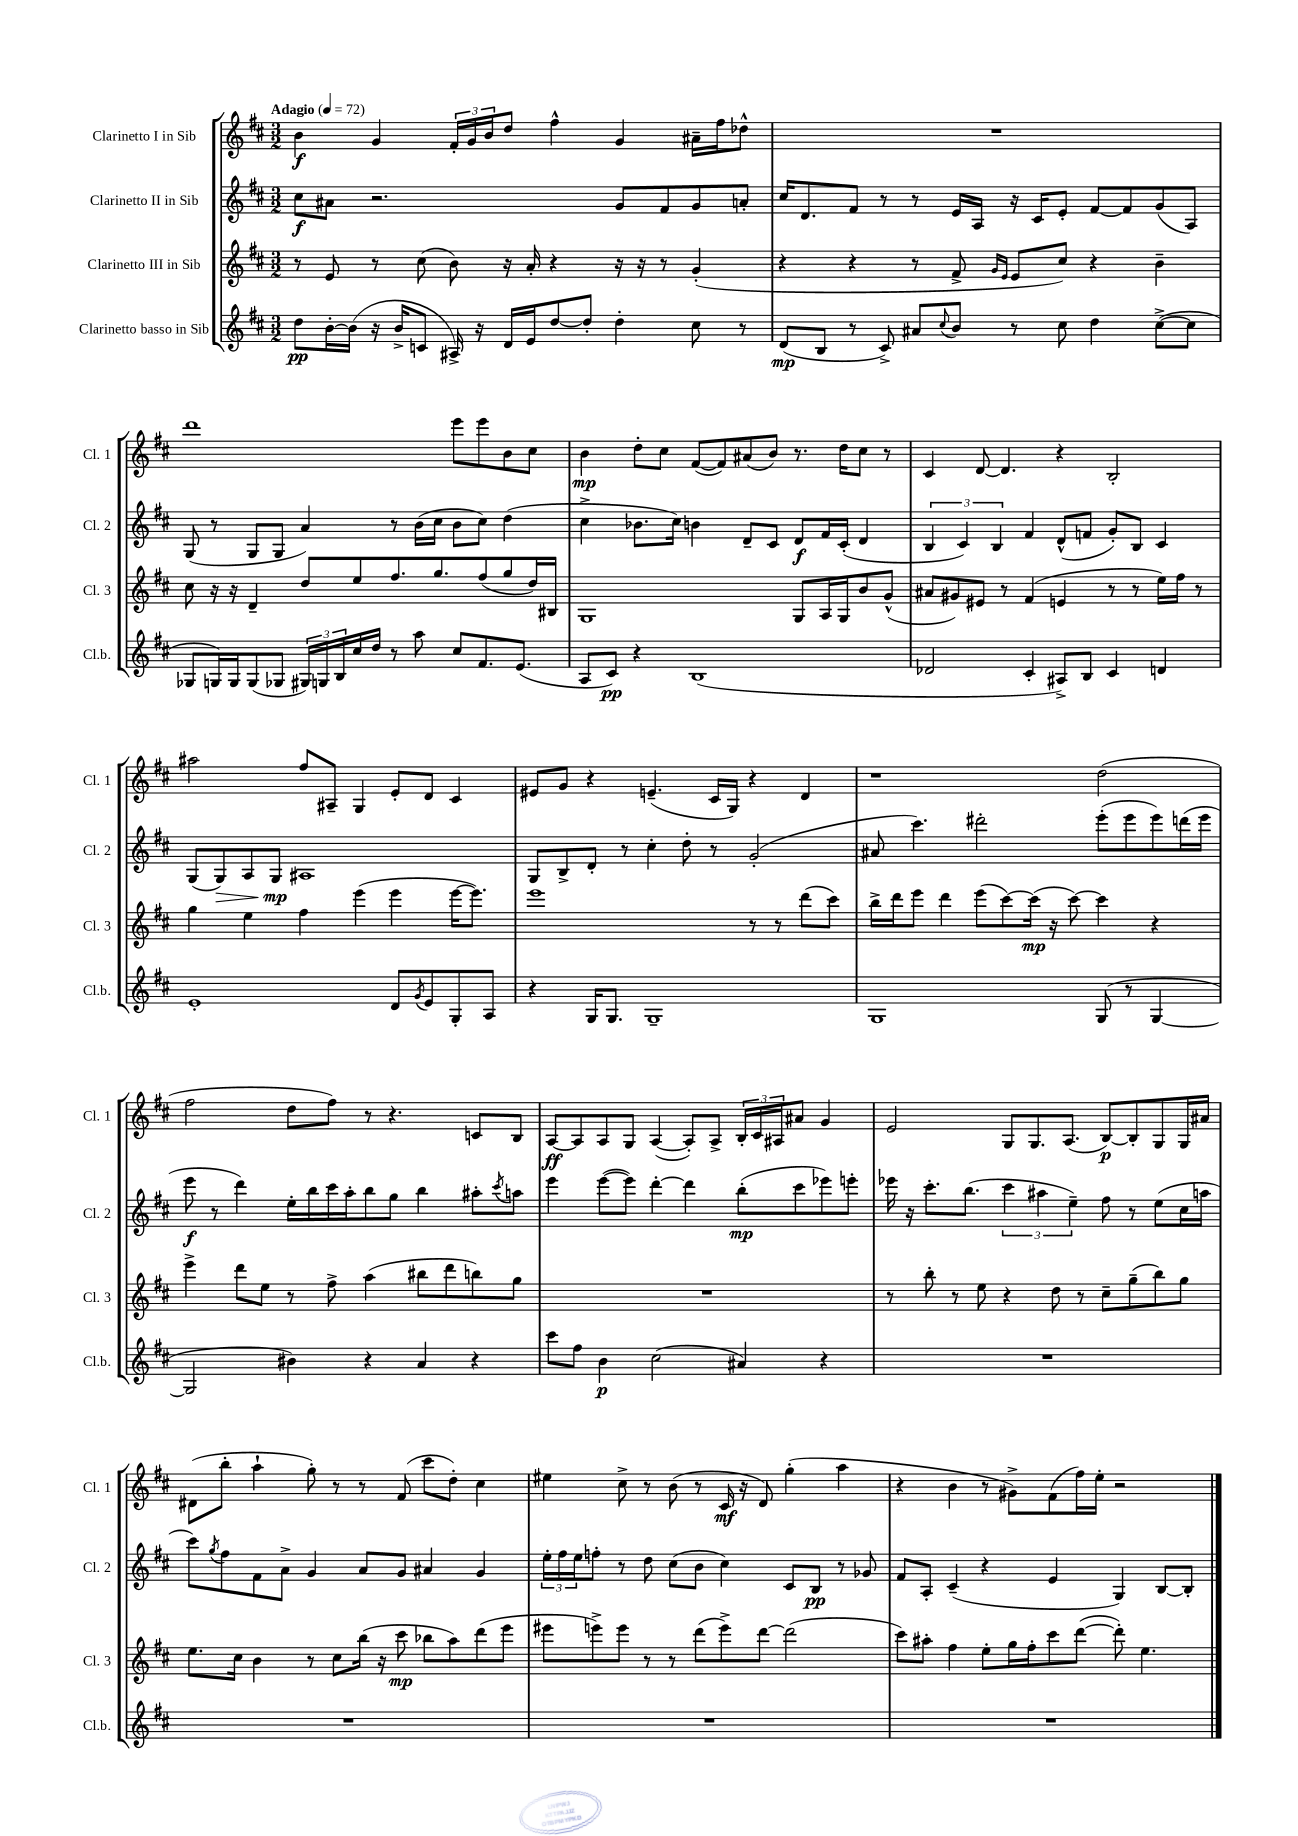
<<
\new StaffGroup <<
\new Staff = "s0" \with { instrumentName = "Clarinetto I in Sib" shortInstrumentName = "Cl. 1" } {
    \clef treble \key d \major \numericTimeSignature \time 3/2 \tempo "Adagio" 4 = 72
    b'4\f g'4 \tuplet 3/2 { fis'16-. g'16 b'16 } d''8 fis''4-^ g'4 ais'16-- fis''16 des''8-^ |
    R1. |
    d'''1 e'''8 e'''8 b'8 cis''8 |
    b'4\mp d''8-. cis''8 fis'8~( fis'8) ais'8( b'8) r8. d''16 cis''8 r8 |
    cis'4 d'8~ d'4. r4 b2-. |
    ais''2 fis''8 ais8-- g4 e'8-. d'8 cis'4 |
    eis'8 g'8 r4 e'4.--( cis'16 g16) r4 d'4 |
    r1 d''2( |
    fis''2 d''8 fis''8) r8 r4. c'8 b8 |
    a8~\ff a8 a8 g8 a4~( a8-.) a8-> \tuplet 3/2 { b16-. cis'16 ais16 } ais'8 g'4 |
    e'2 g8 g8. a8.( b8~\p) b8-. g8 g16 ais'16 |
    dis'8( b''8-. a''4-! g''8-.) r8 r8 fis'8( cis'''8 d''8-.) cis''4 |
    eis''4 cis''8-> r8 b'8( r8 cis'16\mf r16 d'8) g''4-.( a''4 |
    r4 b'4 r8 gis'8->) fis'8( fis''16) e''16-. r2 \bar "|." |
}
\new Staff = "s1" \with { instrumentName = "Clarinetto II in Sib" shortInstrumentName = "Cl. 2" } {
    \clef treble \key d \major \numericTimeSignature \time 3/2
    cis''8\f ais'8 r2. g'8 fis'8 g'8 a'8-. |
    cis''16 d'8. fis'8 r8 r8 e'16 a16 r16 cis'16 e'8-. fis'8~ fis'8 g'8( a8) |
    g8( r8 g8 g8 a'4) r8 b'16( cis''16 b'8 cis''8) d''4( |
    cis''4-> bes'8. cis''16) b'4 d'8-- cis'8 d'8\f fis'16 cis'16-.( d'4 |
    \tuplet 3/2 { b4 cis'4) b4 } fis'4 d'8-^( f'8 g'8-.) b8 cis'4 |
    g8( g8\>) a8 g8\mp\! ais1 |
    g8 b8-> d'8-. r8 cis''4-. d''8-. r8 g'2-.( |
    ais'8 cis'''4.) dis'''2-. e'''8-.( e'''8 e'''8) d'''16( e'''16 |
    e'''8\f r8 d'''4) e''16-. b''16 cis'''16 a''16-. b''8 g''8 b''4 ais''8-. \acciaccatura { cis'''8 } a''8 |
    e'''4 e'''8~( e'''8) d'''4~-. d'''4 b''8-.\mp( cis'''8 ees'''8) e'''8-. |
    ees'''16 r16 cis'''8.-. b''8.( \tuplet 3/2 { cis'''4 ais''4 e''4--) } fis''8 r8 e''8( cis''16 a''16 |
    cis'''8) \acciaccatura { g''8 } fis''8 fis'8 a'8-> g'4 a'8 g'8 ais'4 g'4 |
    \tuplet 3/2 { e''16-. fis''16 e''16 } f''8-. r8 d''8 cis''8( b'8 cis''4) cis'8 b8\pp r8 ges'8 |
    fis'8 a8-. cis'4--( r4 e'4 g4) b8~ b8-. \bar "|." |
}
\new Staff = "s2" \with { instrumentName = "Clarinetto III in Sib" shortInstrumentName = "Cl. 3" } {
    \clef treble \key d \major \numericTimeSignature \time 3/2
    r8 e'8 r8 cis''8( b'8) r16 a'16-. r4 r16 r16 r8 g'4-.( |
    r4 r4 r8 fis'8-> \grace { g'16 e'16 } e'8 cis''8) r4 b'4-- |
    cis''8 r16 r16 d'4-- d''8 e''8 fis''8. g''8. fis''8( g''8 d''16) bis16 |
    g1 g8 a16 g16 b'8 g'8-^( |
    ais'8 gis'8) eis'8 r8 fis'4( e'4 r8 r8 e''16) fis''16 r8 |
    g''4 e''4 fis''4 e'''4( e'''4 e'''16~ e'''8.) |
    e'''1 r8 r8 d'''8( cis'''8) |
    b''16-> d'''16 e'''8 d'''4 e'''8( cis'''8~) cis'''16\mp( r16 cis'''8~) cis'''4 r4 |
    e'''4-> d'''8 e''8 r8 fis''8-> a''4( bis''8 d'''8 b''8) g''8 |
    R1. |
    r8 b''8-. r8 e''8 r4 d''8 r8 cis''8-- g''8--( b''8) g''8 |
    e''8. cis''16 b'4 r8 cis''8 b''16( r16 cis'''8\mp bes''8 a''8) d'''8( e'''8 |
    eis'''8 e'''8->) e'''8 r8 r8 d'''8( e'''8->) d'''8~ d'''2( |
    cis'''8) ais''8-. fis''4 e''8-. g''16 fis''16-. cis'''8 d'''8~( d'''8-.) e''4. \bar "|." |
}
\new Staff = "s3" \with { instrumentName = "Clarinetto basso in Sib" shortInstrumentName = "Cl.b." } {
    \clef treble \key d \major \numericTimeSignature \time 3/2
    d''8\pp b'16~-. b'16( r16 b'16-> c'8 ais16->) r16 d'16 e'16 d''8~ d''8-. d''4-. cis''8 r8 |
    d'8\mp( b8 r8 cis'8->) ais'8 \appoggiatura { cis''8 } b'8 r8 cis''8 d''4 cis''8~->( cis''8 |
    ges8 g16) g16 g8( ges8 \tuplet 3/2 { gis16) g16 b16 } cis''16 d''16 r8 a''8 cis''8 fis'8. e'8.( |
    a8 cis'8\pp) r4 b1( |
    des'2 cis'4-. ais8->) b8 cis'4 d'4 |
    e'1-. d'8 \acciaccatura { g'8 } e'8 g8-. a8 |
    r4 g16 g8. g1-- |
    g1 g8( r8 g4~ |
    g2 bis'4) r4 a'4 r4 |
    cis'''8 fis''8 b'4\p cis''2( ais'4) r4 |
    R1. |
    R1. |
    R1. |
    R1. \bar "|." |
}
>>
>>
\layout { \context { \Score \remove "Bar_number_engraver" } }
